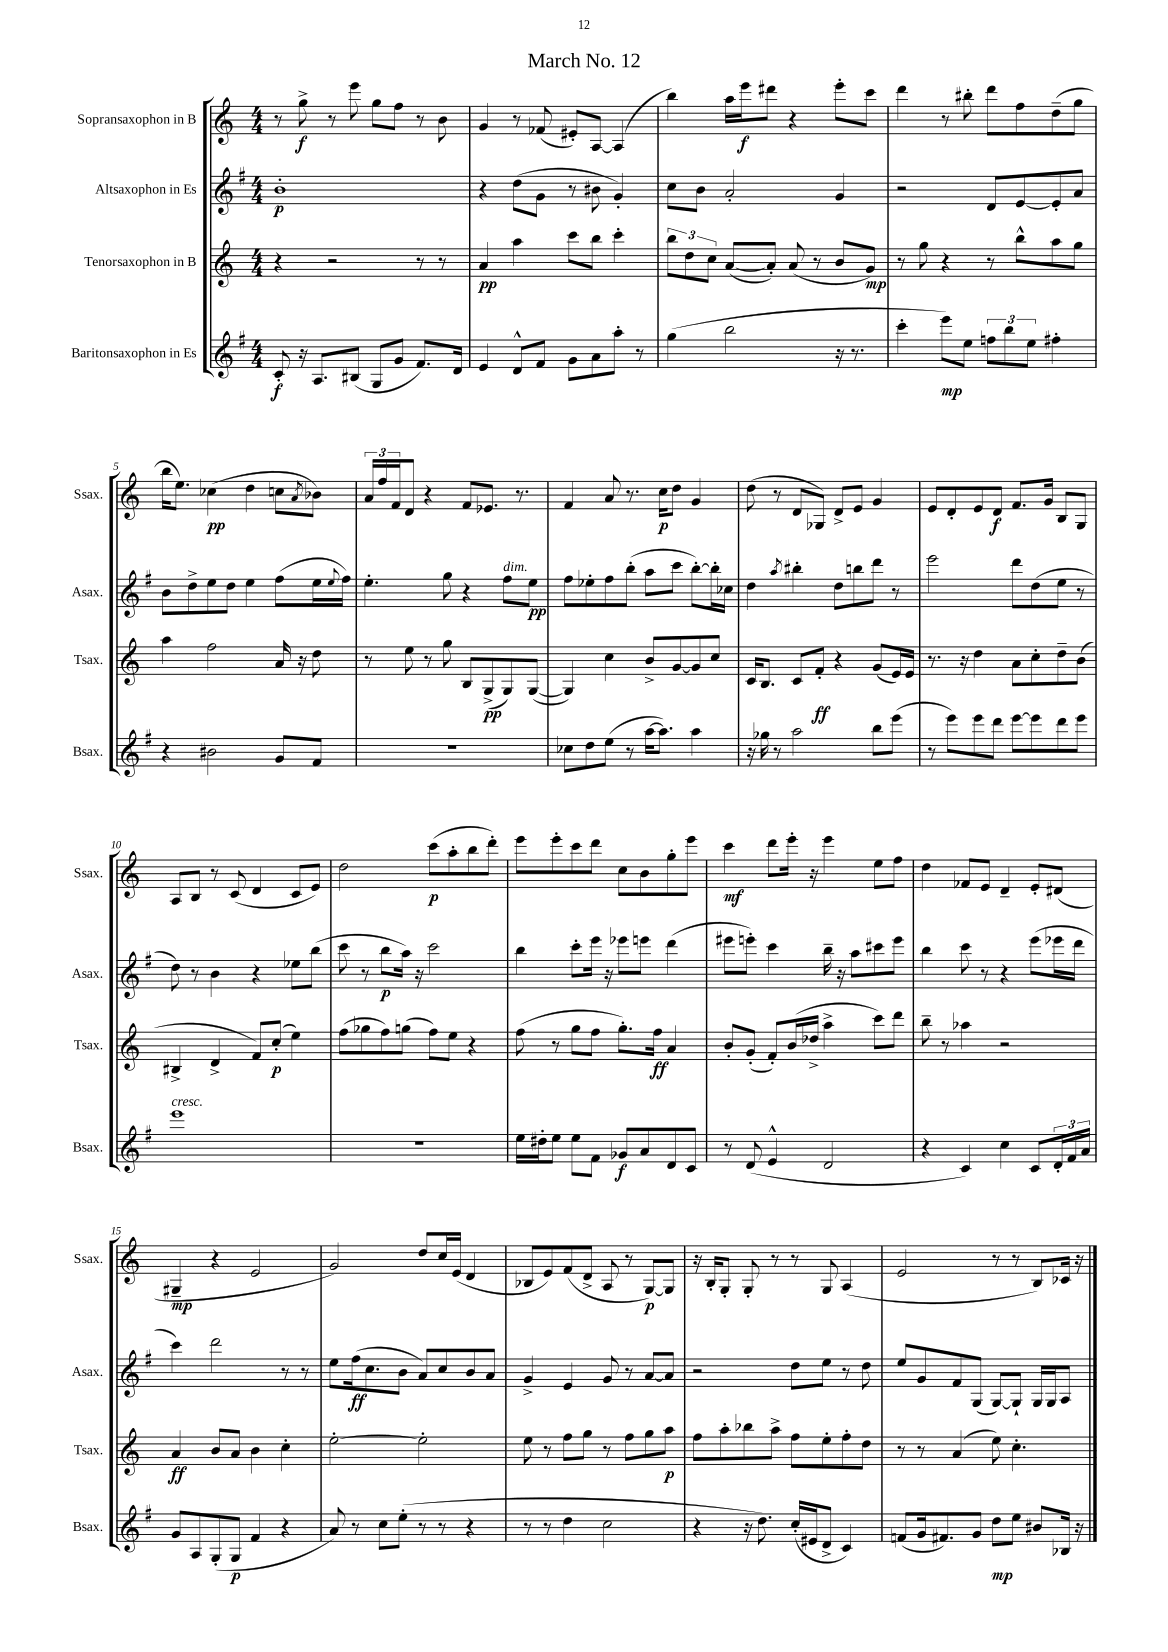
\header { title = "March No. 12" }
<<
\new StaffGroup <<
\new Staff = "s0" \with { instrumentName = "Sopransaxophon in B" shortInstrumentName = "Ssax." } {
    \clef treble \key c \major \numericTimeSignature \time 4/4
    r8 g''8->\f r8 e'''8 g''8 f''8 r8 b'8 |
    g'4 r8 fes'8( eis'8-.) a8~ a4( |
    b''4) a''16 e'''16\f dis'''8 r4 e'''8-. c'''8 |
    d'''4 r8 bis''8-. d'''8 f''8 d''8--( g''8 |
    b''16 e''8.) ces''4\pp( d''4 c''8 \acciaccatura { a'8 } bes'8) |
    \tuplet 3/2 { a'16 f''16 f'16 } d'8 r4 f'8 ees'8. r8. |
    f'4 a'8 r8. c''16\p d''8 g'4 |
    d''8( r8 d'8 ges8) d'8-> e'8 g'4 |
    e'8 d'8-. e'8 d'8\f f'8. g'16 b8 g8 |
    a8 b8 r8 c'8( d'4 c'8 e'8) |
    d''2 c'''8\p( a''8-. b''8 d'''8-.) |
    e'''8 e'''8-. c'''8 d'''8 c''8 b'8 g''8-. e'''8 |
    c'''4\mf d'''8 e'''16-. r16 e'''4 e''8 f''8 |
    d''4 fes'8 e'8 d'4-- e'8-. dis'8( |
    gis4--\mp r4 e'2 |
    g'2) d''8 c''16 e'16( d'4 |
    bes8 e'8) f'8( d'8-> a8 r8 g8~\p) g8 |
    r16 b16-. g8-. g8-. r8 r8 g8 a4( |
    e'2 r8 r8 b8) ces'16 r16 \bar "|." |
}
\new Staff = "s1" \with { instrumentName = "Altsaxophon in Es" shortInstrumentName = "Asax." } {
    \clef treble \key g \major \numericTimeSignature \time 4/4
    b'1-.\p |
    r4 d''8( g'8 r8 bis'8 g'4-.) |
    c''8 b'8 a'2-. g'4 |
    r2 d'8 e'8~ e'8-. a'8 |
    b'8 d''8-> e''8 d''8 e''4 fis''8( e''16 \appoggiatura { e''8 } fis''16) |
    e''4.-. g''8 r4 fis''8^\markup { \italic "dim." } e''8\pp |
    fis''8 ees''8-. fis''8 b''8-.( a''8 c'''8 b''8~-.) b''16-. ces''16 |
    d''4 \acciaccatura { a''8 } bis''4-. d''8 b''8 d'''8 r8 |
    e'''2 d'''8 d''8( e''8 r8 |
    d''8) r8 b'4 r4 ees''8 b''8( |
    c'''8 r8 b''8\p a''16) r16 c'''2 |
    b''4 c'''8-. e'''16 r16 ees'''8 e'''8 d'''4( |
    eis'''8 e'''8-.) c'''4 b''16-- r16 a''8 cis'''8 e'''8 |
    b''4 c'''8 r8 r4 e'''8( ees'''16 d'''16 |
    c'''4) d'''2 r8 r8 |
    e''8 fis''16\ff( c''8. b'8 a'8) c''8 b'8 a'8 |
    g'4-> e'4 g'8 r8 a'8~ a'8 |
    r2 d''8 e''8 r8 d''8 |
    e''8 g'8 fis'8 g8( g8~) g8-! g16 g16 a8 \bar "|." |
}
\new Staff = "s2" \with { instrumentName = "Tenorsaxophon in B" shortInstrumentName = "Tsax." } {
    \clef treble \key c \major \numericTimeSignature \time 4/4
    r4 r2 r8 r8 |
    a'4\pp a''4 c'''8 b''8 c'''4-. |
    \tuplet 3/2 { b''8 d''8 c''8 } a'8~( a'8-.) a'8( r8 b'8 g'8\mp) |
    r8 g''8 r4 r8 b''8-^ a''8 g''8 |
    a''4 f''2 a'16 r16 d''8 |
    r8 e''8 r8 g''8 b8 g8->\pp( g8) g8~( |
    g4) c''4 b'8-> g'8~ g'8 c''8 |
    c'16 b8. c'8 f'8-.\ff r4 g'8( e'16) e'16 |
    r8. r16 d''4 a'8 c''8-. d''8-- b'8( |
    bis4-> d'4-> f'8) c''8-.\p( e''4) |
    f''8( ges''8 f''8) g''8( f''8) e''8 r4 |
    f''8( r8 g''8 f''8 g''8.-.) f''16\ff a'4 |
    b'8-. g'8-.( f'8-.) b'16( des''16-> a''4-> c'''8) d'''8 |
    b''8-- r8 aes''4 r2 |
    a'4\ff b'8 a'8 b'4 c''4-. |
    e''2~-. e''2-. |
    e''8 r8 f''8 g''8 r8 f''8 g''8 a''8\p |
    f''8 a''8-. bes''8 a''8-> f''8 e''8-. f''8-. d''8 |
    r8 r8 a'4( e''8) c''4.-. \bar "|." |
}
\new Staff = "s3" \with { instrumentName = "Baritonsaxophon in Es" shortInstrumentName = "Bsax." } {
    \clef treble \key g \major \numericTimeSignature \time 4/4
    c'8-.\f r16 a8. bis8( g8 g'8 fis'8.) d'16 |
    e'4 d'8-^ fis'8 g'8 a'8 a''8-. r8 |
    g''4( b''2 r16 r8. |
    c'''4-. e'''8\mp) e''8 \tuplet 3/2 { f''8 b''8 e''8 } fis''4-. |
    r4 bis'2 g'8 fis'8 |
    R1 |
    ces''8 d''8 e''8( r8 a''16~ a''8.) a''4 |
    r16 ges''16 r8 a''2 b''8 e'''8( |
    r8 e'''8) e'''8 d'''8 e'''8~ e'''8 d'''8 e'''8 |
    e'''1^\markup { \italic "cresc." } |
    R1 |
    e''16 dis''16-. e''8 e''8 fis'8 ges'8\f a'8 d'8 c'8 |
    r8 d'8( e'4-^ d'2 |
    r4 c'4) c''4 c'8 \tuplet 3/2 { d'16-. fis'16 a'16 } |
    g'8 a8 g8-.( g8\p fis'4 r4 |
    a'8) r8 c''8 e''8-.( r8 r8 r4 |
    r8 r8 d''4 c''2 |
    r4 r16 d''8.) c''16-.( eis'16 d'8-> c'4) |
    f'8( g'16 fis'8.) g'8 d''8\mp e''8 bis'8 bes16 r16 \bar "|." |
}
>>
>>
